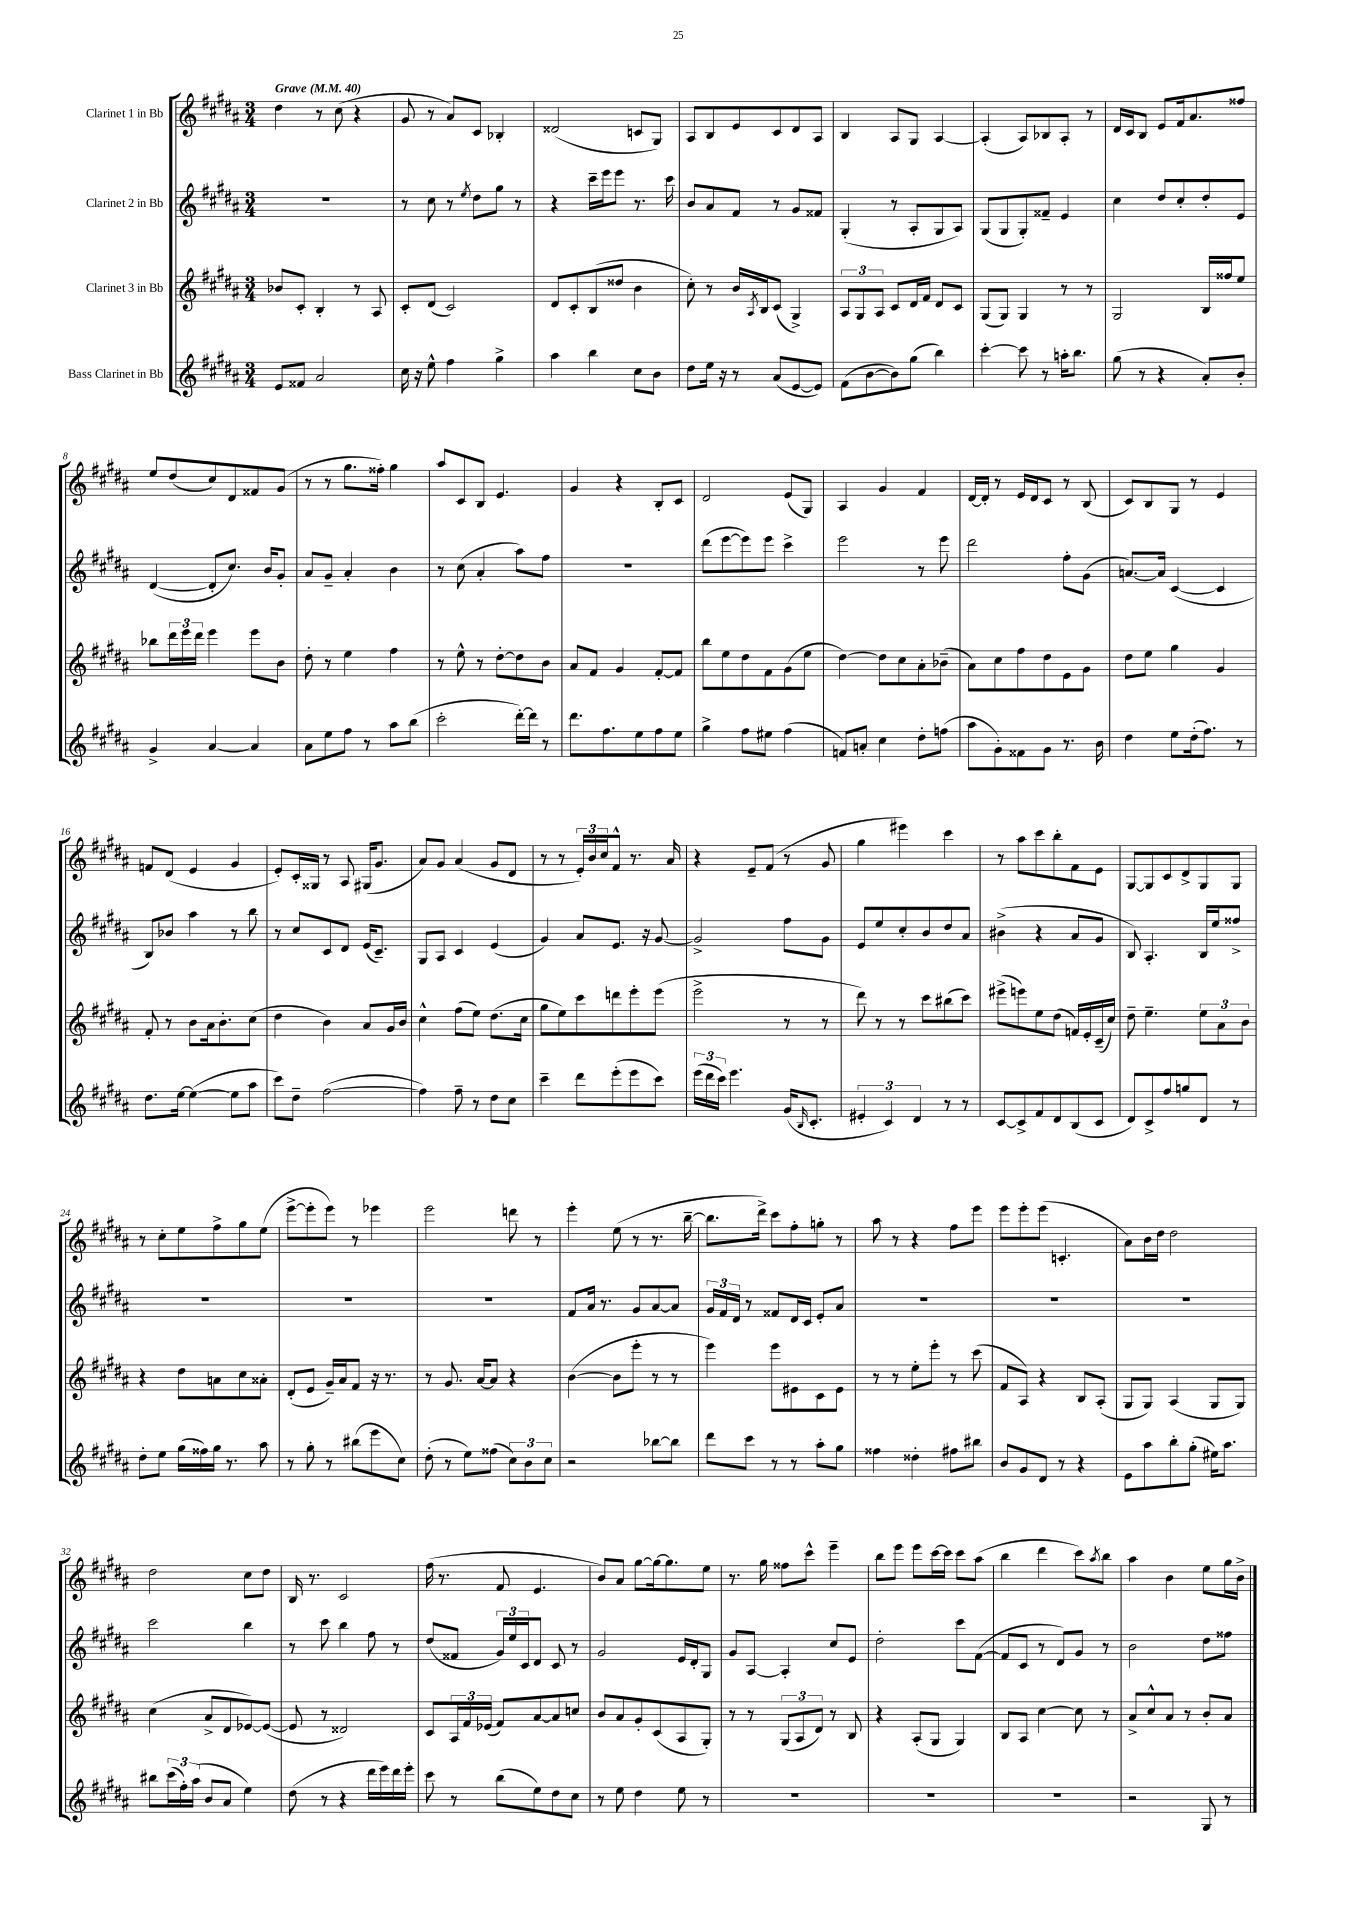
<<
\new StaffGroup <<
\new Staff = "s0" \with { instrumentName = "Clarinet 1 in Bb" } {
    \clef treble \key b \major \numericTimeSignature \time 3/4 \tempo "Grave" 4 = 40
    dis''4 r8 cis''8( r4 |
    gis'8 r8 ais'8) cis'8 bes4-. |
    disis'2( c'8 gis8) |
    ais8 b8 e'8 cis'8 dis'8 ais8 |
    b4 ais8 gis8 ais4~ |
    ais4-.( ais8) bes8 ais8-. r8 |
    dis'16 cis'16 b8 e'8 fis'16 ais'8. fisis''8 |
    e''8 dis''8( cis''8) dis'8 fisis'8 gis'8( |
    r8 r8 gis''8. fisis''16-.) gis''4 |
    ais''8 cis'8 b8 e'4. |
    gis'4 r4 b8-. cis'8 |
    dis'2 e'8( gis8) |
    ais4 gis'4 fis'4 |
    dis'16~ dis'16-. r8 e'16 dis'16 cis'8 r8 b8( |
    cis'8) b8 gis8 r8 e'4 |
    f'8 dis'8( e'4 gis'4 |
    e'8-.) cis'16-. gisis16 r8 ais8 gis16( gis'8. |
    ais'8) gis'8 ais'4( gis'8 dis'8 |
    r8 r8 \tuplet 3/2 { e'16-.) b'16 cis''16 } fis'8-^ r8. ais'16 |
    r4 e'8-- fis'8( r8 gis'8 |
    gis''4 eis'''4) cis'''4 |
    r8 ais''8 cis'''8 b''8-. fis'8 e'8 |
    gis8~ gis8 cis'8 dis'8-> gis8 gis8 |
    r8 cis''8-. e''8 fis''8-> gis''8 e''8( |
    e'''8~-> e'''8-. e'''8) r8 ees'''4 |
    e'''2 d'''8 r8 |
    e'''4-. e''8( r8 r8. b''16~-- |
    b''8. dis'''16->) cis'''8 fis''8-. g''8-. r8 |
    ais''8 r8 r4 fis''8 e'''8 |
    e'''8 e'''8-. e'''8( c'4.-. |
    ais'8) b'16 dis''16 dis''2 |
    dis''2 cis''8 dis''8 |
    b16 r8. cis'2 |
    fis''16( r8. fis'8 e'4. |
    b'8) ais'8 gis''8~ gis''16~ gis''8. e''8 |
    r8. gis''16 fisis''8 cis'''8-^ e'''4-- |
    b''8 e'''8 e'''8 cis'''16~ cis'''16 cis'''8 ais''8( |
    b''4 dis'''4 cis'''8) \acciaccatura { ais''8 } b''8 |
    ais''4 b'4 e''8 gis''16 b'16-> \bar "|." |
}
\new Staff = "s1" \with { instrumentName = "Clarinet 2 in Bb" } {
    \clef treble \key b \major \numericTimeSignature \time 3/4
    R2. |
    r8 cis''8 r8 \acciaccatura { e''8 } dis''8 gis''8 r8 |
    r4 cis'''16-- e'''16 e'''8 r8. cis'''16 |
    b'8 ais'8 fis'8 r8 gis'8 fisis'8 |
    gis4-.( r8 ais8-. gis8 ais8) |
    gis8( gis8 gis8-.) fisis'8-- e'4 |
    cis''4 dis''8 cis''8-. dis''8-. e'8 |
    dis'4~( dis'8-. cis''8.) b'16 gis'8-. |
    ais'8 gis'8-- ais'4-. b'4 |
    r8 cis''8( ais'4-. ais''8) fis''8 |
    R2. |
    dis'''8( e'''8~ e'''8) e'''8 cis'''4-> |
    e'''2 r8 e'''8 |
    dis'''2 fis''8-. gis'8( |
    a'8.~) a'16 cis'4~( cis'4 |
    b8) bes'8 ais''4 r8 b''8 |
    r8 cis''8 cis'8 dis'8 e'16( cis'8.--) |
    gis8 ais8 cis'4 e'4( |
    gis'4) ais'8 e'8. r16 gis'8~ |
    gis'2-> fis''8 gis'8 |
    e'8 e''8 cis''8-. b'8 dis''8 ais'8 |
    bis'4->( r4 ais'8 gis'8 |
    b8) ais4.-. b16 e''16 fisis''8-> |
    R2. |
    R2. |
    R2. |
    fis'8 ais'16 r8. gis'8 ais'8~ ais'8 |
    \tuplet 3/2 { gis'16 fis'16 dis'16 } r8 fisis'8 dis'16 cis'16 e'8-. ais'8 |
    R2. |
    R2. |
    R2. |
    cis'''2 b''4 |
    r8 cis'''8 b''4 fis''8 r8 |
    dis''8( fisis'8 \tuplet 3/2 { gis'16) e''16 cis'16 } dis'8 cis'8 r8 |
    gis'2 e'16 dis'16-. gis8 |
    gis'8 ais8~ ais4-. cis''8 e'8 |
    dis''2-. cis'''8 fis'8~( |
    fis'8 cis'8 r8 dis'8) gis'8 r8 |
    b'2 dis''8 fisis''8 \bar "|." |
}
\new Staff = "s2" \with { instrumentName = "Clarinet 3 in Bb" } {
    \clef treble \key b \major \numericTimeSignature \time 3/4
    bes'8 cis'8-. b4-. r8 ais8 |
    cis'8-. dis'8( cis'2) |
    dis'8 cis'8-. b8( disis''8 b'4 |
    cis''8-.) r8 b'16 \acciaccatura { ais8 } b16 cis'8( gis4->) |
    \tuplet 3/2 { ais8 gis8 ais8 } cis'8 dis'16 fis'16 dis'8 cis'8 |
    gis8( gis8) gis4 r8 r8 |
    gis2 b16 fisis''16 e''8 |
    bes''8 \tuplet 3/2 { dis'''16 e'''16 dis'''16 } e'''4 e'''8 b'8 |
    dis''8-. r8 e''4 fis''4 |
    r8 e''8-^ r8 dis''8~-. dis''8 b'8 |
    ais'8 fis'8 gis'4 fis'8~-. fis'8 |
    b''8 e''8 dis''8 fis'8 gis'8( e''8 |
    dis''4~) dis''8 cis''8 ais'8-. bes'8--( |
    ais'8) cis''8 fis''8 dis''8 e'8 gis'8 |
    dis''8 e''8 gis''4 gis'4 |
    fis'8-. r8 b'8 ais'16 b'8.-. cis''8( |
    dis''4 b'4) ais'8 gis'16 b'16 |
    cis''4-^ fis''8( e''8) dis''8.( cis''16 |
    gis''8 e''8) cis'''8 d'''8 e'''8-. e'''8( |
    e'''2-> r8 r8 |
    dis'''8) r8 r8 cis'''8 bis''8( cis'''8) |
    eis'''8->( e'''8) e''8 dis''8( f'16) e'16-. cis'16--( cis''16) |
    dis''8-- e''4.-- \tuplet 3/2 { e''8 ais'8 b'8 } |
    r4 dis''8 a'8 cis''8 aisis'8-. |
    dis'8-.( e'8 gis'16--) ais'16 fis'8 r16 r8. |
    r8 gis'8. ais'16~ ais'8 r4 |
    b'4~( b'8 e'''8-. r8 r8 |
    e'''4) e'''8 eis'8 cis'8 eis'8 |
    r8 r8 e''8-. e'''8-. r8 cis'''8( |
    fis'8 ais8) r4 b8 ais8-.( |
    gis8 gis8) ais4( gis8 gis8) |
    cis''4( ais'8-> dis'8 ees'8~) ees'8~( |
    ees'8 r8 disis'2) |
    cis'8 \tuplet 3/2 { ais16 fis'16 ees'16( } fis'8) ais'8~ ais'8 c''8 |
    b'8 ais'8 gis'8-. cis'8( ais8 gis8-.) |
    r8 r8 \tuplet 3/2 { gis8( ais8 dis'8) } r8 b8 |
    r4 ais8-.( gis8 gis4) |
    b8 ais8 cis''4~ cis''8 r8 |
    ais'8-> cis''8-^ ais'8 r8 b'8-. ais'8 \bar "|." |
}
\new Staff = "s3" \with { instrumentName = "Bass Clarinet in Bb" } {
    \clef treble \key b \major \numericTimeSignature \time 3/4
    e'8 fisis'8 ais'2 |
    cis''16 r16 e''8-^ fis''4 gis''4-> |
    ais''4 b''4 cis''8 b'8 |
    dis''8 e''16 r16 r8 ais'8( e'8~ e'8) |
    fis'8( b'8~ b'8) gis''8( b''4) |
    cis'''4~-. cis'''8 r8 a''16-. b''8. |
    gis''8( r8 r4 ais'8-.) b'8-. |
    gis'4-> ais'4~ ais'4 |
    ais'8 e''8 fis''8 r8 ais''8 b''8( |
    cis'''2-. dis'''16~-.) dis'''16 r8 |
    dis'''8. fis''8. e''8 fis''8 e''8 |
    gis''4-> fis''8 eis''8 fis''4( |
    f'8) a'8-. cis''4 dis''8-. f''8( |
    ais''8 gis'8-.) fisis'8 gis'8 r8. b'16 |
    dis''4 e''8 dis''16-.( fis''8.) r8 |
    dis''8. e''16~ e''4~( e''8 ais''8 |
    cis'''8) dis''8-- fis''2~( |
    fis''4) fis''8-- r8 dis''8 cis''8 |
    cis'''4-- dis'''8 e'''8-.( e'''8 cis'''8) |
    \tuplet 3/2 { e'''16( dis'''16 cis'''16) } e'''4. gis'16( \grace { b16 } cis'8.-. |
    \tuplet 3/2 { eis'4-. cis'4) dis'4 } r8 r8 |
    cis'8~ cis'8-> fis'8 dis'8 b8( cis'8 |
    dis'8) cis'8-> fis''8 g''8 dis'8 r8 |
    dis''8-. e''8 gis''16( fisis''16) gis''16 r8. ais''8 |
    r8 gis''8-. r8 bis''8( e'''8 cis''8) |
    dis''8-.( r8 e''8) fisis''8( \tuplet 3/2 { cis''8) b'8 cis''8 } |
    r2 bes''8~ bes''8 |
    dis'''8 cis'''8 r8 r8 ais''8-. gis''8 |
    fisis''4 disis''4-. fis''8 bis''8 |
    b'8 gis'8 dis'8 r8 r4 |
    e'8 ais''8 b''8-. gis''8-.( eis''16) ais''8. |
    bis''8 \tuplet 3/2 { cis'''16( fis''16-.) ais''16( } b'8 ais'8 e''4) |
    dis''8( r8 r4 dis'''16 e'''16) dis'''16 e'''16-. |
    cis'''8 r8 b''8( e''8) dis''8 cis''8 |
    r8 e''8 dis''4 e''8 r8 |
    R2. |
    R2. |
    R2. |
    r2 gis8 r8 \bar "|." |
}
>>
>>
